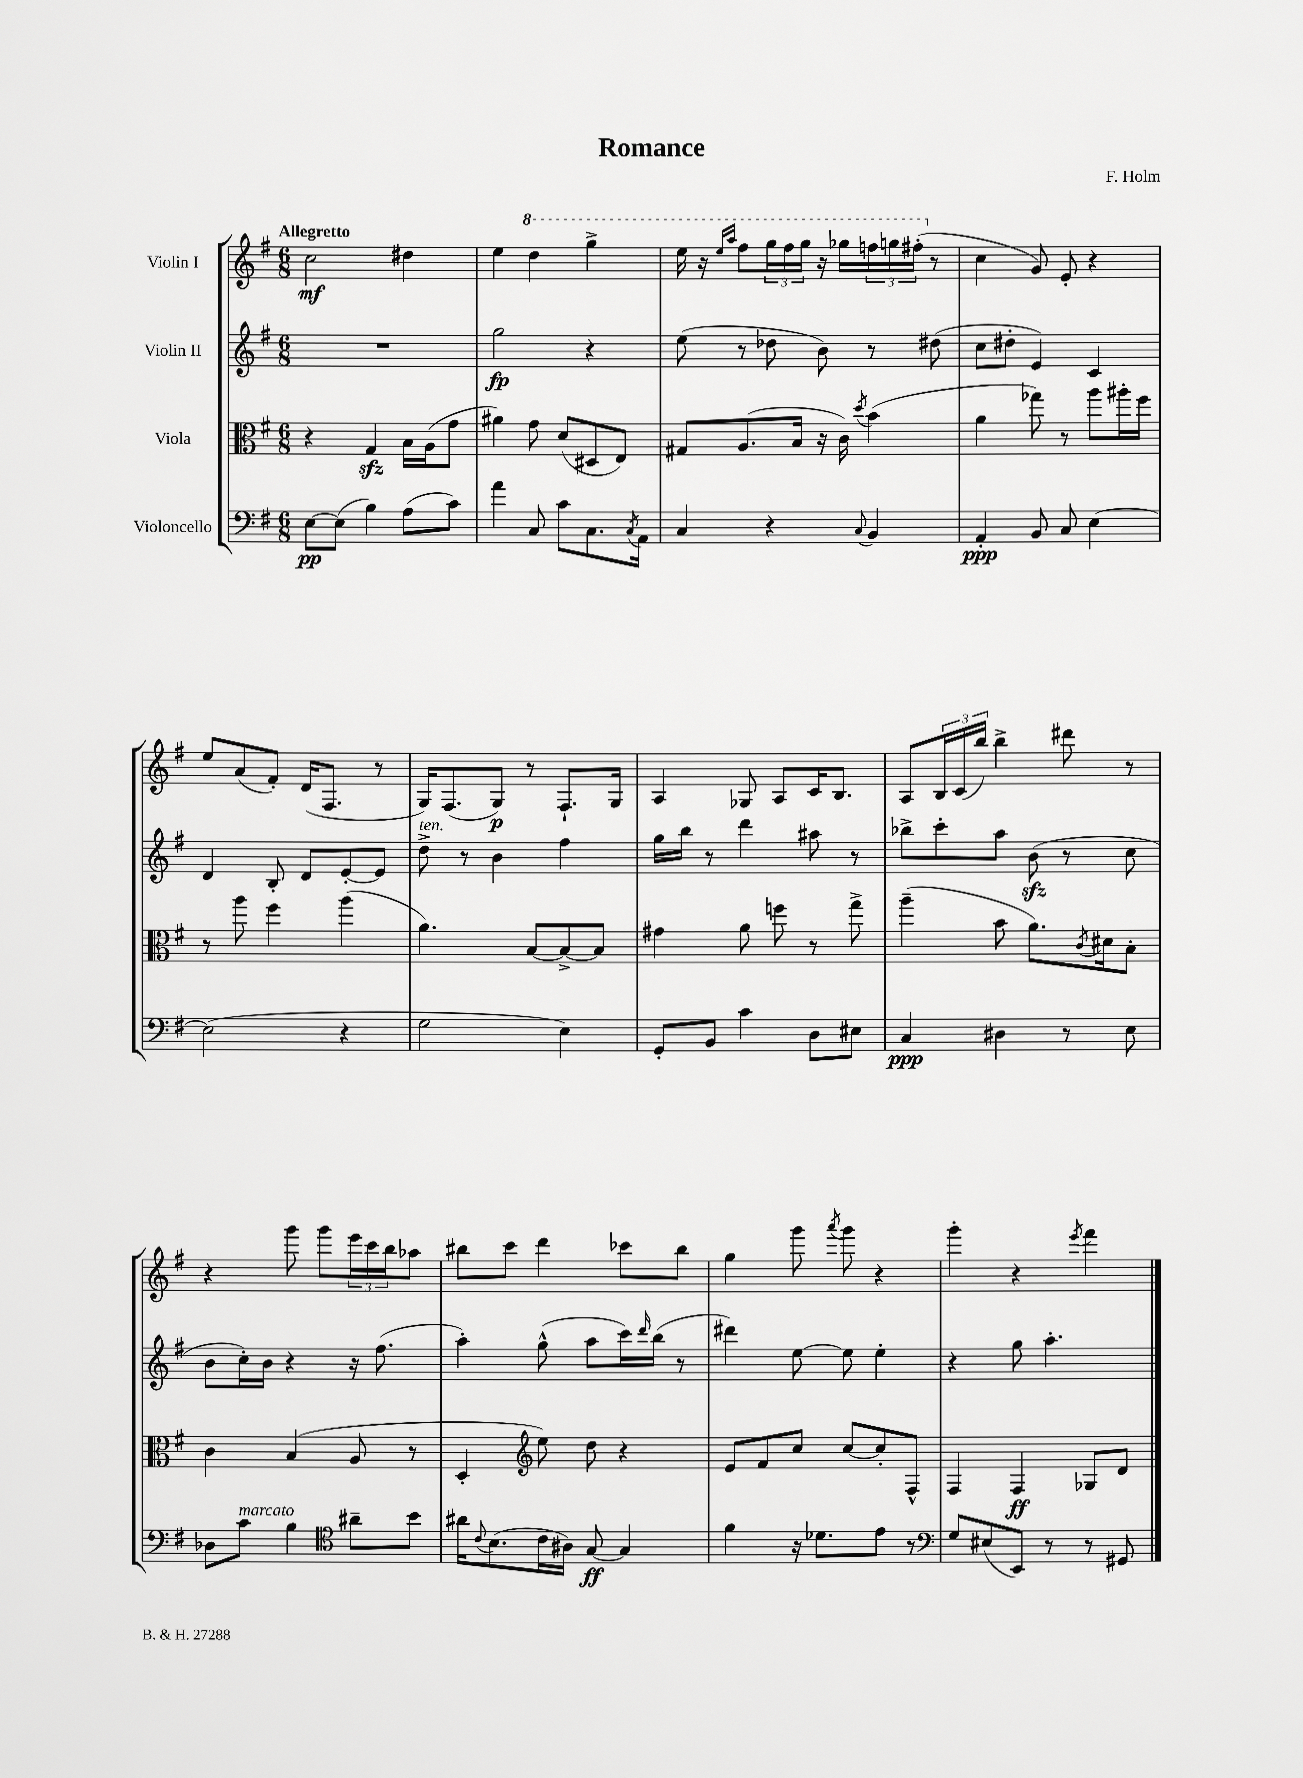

**kern	**kern	**kern	**kern
*staff4	*staff3	*staff2	*staff1
*clefF4	*clefC3	*clefG2	*clefG2
*k[f#]	*k[f#]	*k[f#]	*k[f#]
*M6/8	*M6/8	*M6/8	*M6/8
[8E\L	4r	2.r	2cc\
(8E\]J	.	.	.
4B\)	4G/	.	.
(8A\L	16B\LL	.	4dd#\
.	(16A\J	.	.
8c\J)	8g\J	.	.
=	=	=	=
4a\	4a#\)	2gg\	4ee\
8C/	8g\	.	4ddd\
8c\L	(8d/L	.	.
8.C\	8D#/	4r	4ggg^\
.	8E/J)	.	.
8qC/	.	.	.
16AA\Jk	.	.	.
=	=	=	=
4C/	8G#/L	(8ee\	16eee\
.	.	.	16r
.	.	.	16qqeee/LL
.	.	.	16qqaaa/JJ
.	(8.A/	8r	8fff#\L
4r	.	8dd-\	24ggg\L
.	.	.	24fff#\
.	16B/Jk	.	.
.	.	.	24ggg\JJ
.	16r	8b\)	16r
.	16c\)	.	16ggg-\LL
8qqC/	8qdd/	.	.
4BB/	(4b\	8r	24fff\
.	.	.	24ggg\
.	.	.	(24fff#'\JJ
.	.	(8dd#\	8r
=	=	=	=
4AA'/	4a\	8cc\L	4cc\
.	.	8dd#'\J	.
8BB/	8gg-\)	4e/)	8g/)
8C/	8r	.	8e'/
[4E\	8aa\L	4c/	4r
.	16aa#'\L	.	.
.	16ff#\JJ	.	.
=	=	=	=
(2E\]	8r	4d/	8ee/L
.	8aa\	.	(8a/
.	4ff#\	8B'/	8f#'/J)
.	.	8d/L	(16d/LK
.	.	.	8.F#/J
4r	(4aa\	[8e'/	.
.	.	8e/]J	8r
=	=	=	=
2G\	4.a\)	8dd^\	16G/LK)
.	.	.	(8.F#/
.	.	8r	.
.	.	4b\	8G/J)
.	[8B/L	.	8r
4E\)	8B^/_	4ff#\	8.F#`/L
.	8B/]J	.	.
.	.	.	16G/Jk
=	=	=	=
8GG'/L	4g#\	16gg\LL	4A/
.	.	16bb\JJ	.
8BB/J	.	8r	.
4c\	8a\	4ddd\	8G-/
.	8ff\	.	8A/L
8D\L	8r	8aa#\	16c/K
.	.	.	8.B/J
8E#\J	8gg^\	8r	.
=	=	=	=
4C/	(4aa~\	8bb-^\L	8A/L
.	.	8ccc'\	24B/L
.	.	.	(24c/
.	.	.	24bb/JJ)
4D#\	8b\	8aa\J	4bb^\
.	8.a\L)	(8b\	.
8r	.	8r	8ddd#\
.	8qc/	.	.
.	16d#\k	.	.
8E\	8B'\J	8cc\	8r
=	=	=	=
8D-\L	4c\	8b\L	4r
8c\J	.	16cc'\L)	.
.	.	16b\JJ	.
4B\	(4B/	4r	8ggg\
.	.	.	8ggg\L
*clefC4	*	*	*
8a#~\L	8A/	16r	24eee\L
.	.	.	24ccc\
.	.	(8.ff#\	.
.	.	.	24bb\J
8b\J	8r	.	8aa-\J
=	=	=	=
16a#\LK	4D'/	4aa'\)	8bb#\L
8qqc/	.	.	.
(8.B\	.	.	.
.	.	.	8ccc\J
*	*clefG2	*	*
16c\L	8ee\)	(8gg^^\	4ddd\
16A#\JJ)	.	.	.
[8G/	8dd\	8aa\L	.
4G/]	4r	16ccc\L)	8ccc-\L
.	.	16qqddd/	.
.	.	(16bb\JJ	.
.	.	8r	8bb#\J
=	=	=	=
4f#\	8e/L	4ddd#\)	4gg\
.	8f#/	.	.
16r	8cc/J	[8ee\	8ggg\
8.d-\L	.	.	.
.	.	.	8qaaa/
.	[8cc/L	8ee\]	8ggg\
8e\J	8cc'/]	4ee'\	4r
8r	8F#^^/J	.	.
=	=	=	=
*clefF4	*	*	*
8G/L	4F#/	4r	4ggg'\
(8E#/	.	.	.
8EE/J)	4F#/	8gg\	4r
8r	.	4.aa'\	.
.	.	.	8qeee/
8r	8G-/L	.	4fff#\
8GG#/	8d/J	.	.
==	==	==	==
*-	*-	*-	*-
